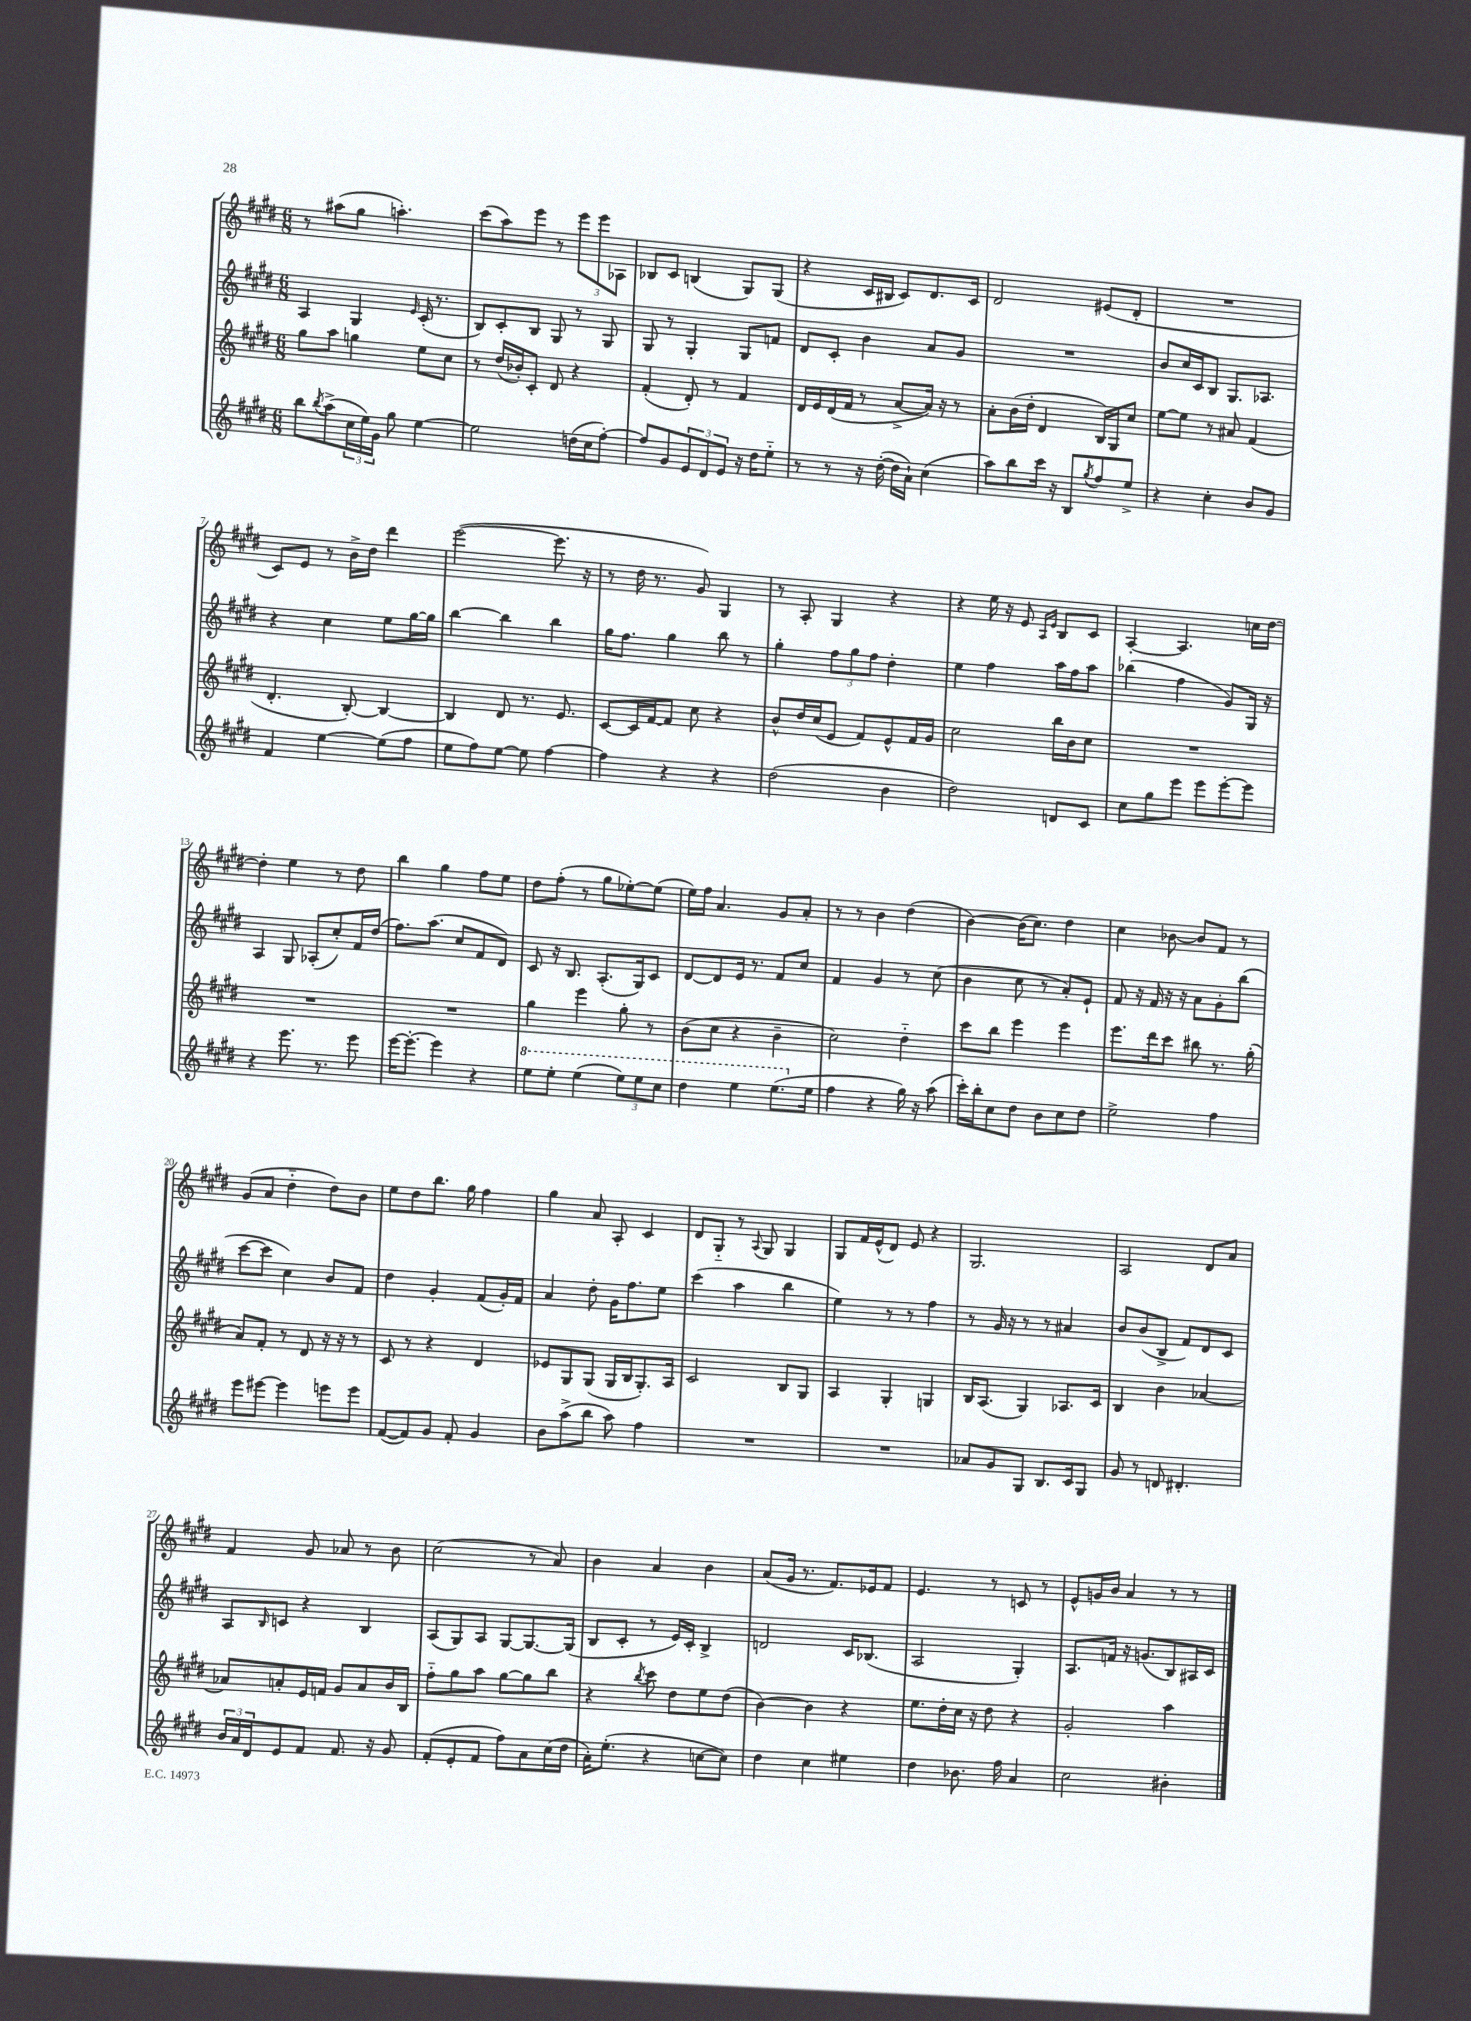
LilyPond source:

<<
\new StaffGroup <<
\new Staff = "s0" {
    \clef treble \key e \major \numericTimeSignature \time 6/8
    r8 ais''8( gis''8 a''4.-.) |
    cis'''8( a''8) e'''8 r8 \tuplet 3/2 { e'''8 e'''8 aes8 } |
    bes8 cis'8 b4( gis8) gis8( |
    r4 cis'16 bis16 cis'8) dis'8. cis'16 |
    dis'2 eis'8( dis'8-. |
    R2. |
    cis'8) e'8 r8 b'16-> dis''16 dis'''4 |
    e'''2~( e'''8. r16 |
    r8 dis''16 r8. gis'8) gis4 |
    r8 a8-. gis4 r4 |
    r4 e''16 r16 e'8 \grace { a16 e'16 } b8 cis'8 |
    a4~-. a4. c''16 dis''16~ |
    dis''4-. e''4 r8 dis''8 |
    b''4 gis''4 fis''8 e''8 |
    dis''8 fis''8-.( r8 gis''8 ees''8~-.) ees''8( |
    e''16) fis''16 a'4. gis'8 a'8-. |
    r8 r8 b'4 dis''4( |
    b'4~) b'16( cis''8.) dis''4 |
    cis''4 bes'8~ bes'8 fis'8 r8 |
    gis'8( a'8 dis''4-_ dis''8) b'8 |
    e''8 dis''8 b''8. gis''16 fis''4 |
    gis''4 a'8 a8-. cis'4 |
    dis'8 gis8-_ r8 \appoggiatura { a8 } gis8 gis4 |
    gis8 fis'16 e'16-^( dis'8) e'8 r4 |
    gis2. |
    a2 dis'8 a'8 |
    fis'4 gis'8 aes'8 r8 b'8 |
    cis''2( r8 a'8) |
    b'4 a'4 b'4 |
    a'8( gis'16 r8. fis'8.) ees'16 fis'8 |
    e'4. r8 c'8 r8 |
    e'8-^ g'16 b'16 a'4 r8 r8 \bar "|." |
}
\new Staff = "s1" {
    \clef treble \key e \major \numericTimeSignature \time 6/8
    a4 gis4 \grace { e'16 } cis'16-.( r8. |
    b8) cis'8-. b8 gis8 r8 gis8 |
    gis8 r8 gis4-. gis8 f'8 |
    dis'8 cis'8-. b'4 a'8 gis'8 |
    R2. |
    b'8 cis''16 cis'16 b8 gis8. aes8. |
    r4 cis''4 e''8 gis''16~ gis''16 |
    b''4~ b''4 b''4 |
    gis''16 fis''8. gis''4 b''8 r8 |
    gis''4-. \tuplet 3/2 { fis''8 gis''8 fis''8 } dis''4-. |
    e''4 fis''4 a''16 fis''16 a''8 |
    bes''4( fis''4 gis'8) gis16 r16 |
    a4 gis8 aes8-.( cis''8-.) fis'16 dis''16( |
    fis''8.) a''8.( cis''8 fis'8 dis'8) |
    cis'8 r16 b8. a8.-.( gis16) cis'8 |
    dis'8~ dis'8 e'16 r8. fis'8 cis''8 |
    fis'4 gis'4 r8 cis''8( |
    b'4 cis''8 r8 a'8-.) e'8-! |
    fis'8 r16 fis'16 r16 r16 a'8 gis'8-. b''8( |
    cis'''8~ cis'''8 cis''4) b'8 fis'8 |
    dis''4 gis'4-. fis'8( gis'16-.) fis'16 |
    a'4 dis''8-. gis'16 fis''8. e''8 |
    cis'''4( a''4 b''4 |
    e''4) r8 r8 fis''4 |
    r8 gis'16 r16 r8 r8 ais'4 |
    b'8 b'8( b8-> fis'8) dis'8 cis'8 |
    a8 \grace { b16 } c'8 r4 b4 |
    a8( gis8) a8 gis8~ gis8.~ gis16( |
    b8 cis'8-. r8 e'16) cis'16-. b4-> |
    d'2 cis'16 bes8.( |
    a2 gis4-.) |
    a8. f'16 r16 g'8.( b8) ais16 cis'16 \bar "|." |
}
\new Staff = "s2" {
    \clef treble \key e \major \numericTimeSignature \time 6/8
    gis''8 a''8 g''4 e''8 cis''8 |
    r8 dis''16( bes'16-.) cis'8-. dis'8 r4 |
    fis'4-.( dis'8-.) r8 fis'4 |
    dis'16 e'16 dis'16( fis'16 r8 a'8~-> a'16) r16 r8 |
    a'8-. b'16( dis''16-. dis'4 b16) gis16 cis''8 |
    e''8~ e''8 r8 ais'8 fis'4( |
    dis'4.-. b8~-.) b4~ |
    b4 dis'8 r8. e'8. |
    cis'8~ cis'16 fis'16~ fis'8 cis''8 r4 |
    b'8-^ dis''16 cis''16( e'8 fis'8) e'8-^ fis'16 gis'16 |
    cis''2 b''16 b'16 cis''8 |
    R2. |
    R2. |
    R2. |
    gis''4 e'''4 gis''8-. r8 |
    b'8( cis''8 r4 b'4-- |
    cis''2) dis''4-_ |
    cis'''8 b''8 e'''4 e'''4 |
    e'''8. dis'''16 cis'''8 bis''8 r8. gis''16-.( |
    a'8) fis'8-. r8 dis'8 r16 r16 r8 |
    cis'8 r8 r4 dis'4 |
    ees'8 gis8 gis8( gis16 b16 gis8.-.) a16 |
    cis'2 b8 gis8 |
    a4 gis4-. g4 |
    b16 a8.( gis4) aes8. cis'16 |
    b4 b'4 aes'4~ |
    aes'8 a'8-. e'16 f'16 gis'8 a'8 b'16 b16 |
    fis''8-_ gis''8 a''8 gis''8~ gis''8 b''8 |
    r4 \acciaccatura { b''8 } cis'''8 dis''8 e''8 dis''8( |
    b'4~) b'4 r4 |
    e''8. dis''16-. cis''16 r16 dis''8 r4 |
    gis'2-. a''4 \bar "|." |
}
\new Staff = "s3" {
    \clef treble \key e \major \numericTimeSignature \time 6/8
    b''8 \acciaccatura { b''8 } a''8->( \tuplet 3/2 { cis''16 e''16) gis'16 } gis''8 e''4~ |
    e''2 d''16( cis''16 fis''8~-.) |
    fis''8 gis'8 \tuplet 3/2 { e'8 dis'8 e'8 } r16 dis''16 e''8-_ |
    r8 r8 r16 dis''16~-.( dis''16 a'16-!) cis''4( |
    a''8) b''8 cis'''16 r16 b8 \acciaccatura { gis''8 } fis''8 e''8-> |
    r4 cis''4-. b'8 gis'8 |
    fis'4 e''4~ e''8( fis''8 |
    e''8 fis''8) e''8~ e''8 fis''4~ |
    fis''4 r4 r4 |
    dis''2( b'4 |
    dis''2) d'8 cis'8 |
    cis''8 gis''8 e'''8 e'''8 e'''8~-. e'''8 |
    r4 e'''8. r8. e'''8 |
    e'''16~ e'''8.~-. e'''4 r4 |
    \ottava #1 e'''8 e'''8-. e'''4( \tuplet 3/2 { e'''8) e'''8 cis'''8 } |
    dis'''4 e'''4 e'''8.( \ottava #0 e''16 |
    fis''4 r4 gis''16) r16 a''8( |
    cis'''16-.) b''16-. cis''8 dis''8 b'8 cis''8 dis''8 |
    e''2-> fis''4 |
    e'''8 eis'''8~ eis'''4 e'''8 e'''8 |
    fis'8~( fis'8) gis'8 fis'8-. gis'4 |
    b'8 a''8->( b''8 a''8) fis''4 |
    R2. |
    R2. |
    aes'8 gis'8 gis8 b8. cis'16 gis8 |
    gis'8 r8 d'8 dis'4.-. |
    \tuplet 3/2 { b'16 a'16 dis'16 } e'8 fis'8 fis'8. r16 gis'8 |
    fis'8-.( e'8-. fis'8 fis''8) a'8 cis''16( dis''16 |
    a'16-.) e''8.-.( r4 c''8~ c''8) |
    dis''4 cis''4 eis''4 |
    dis''4 bes'8. fis''16 a'4 |
    cis''2 bis'4-. \bar "|." |
}
>>
>>
